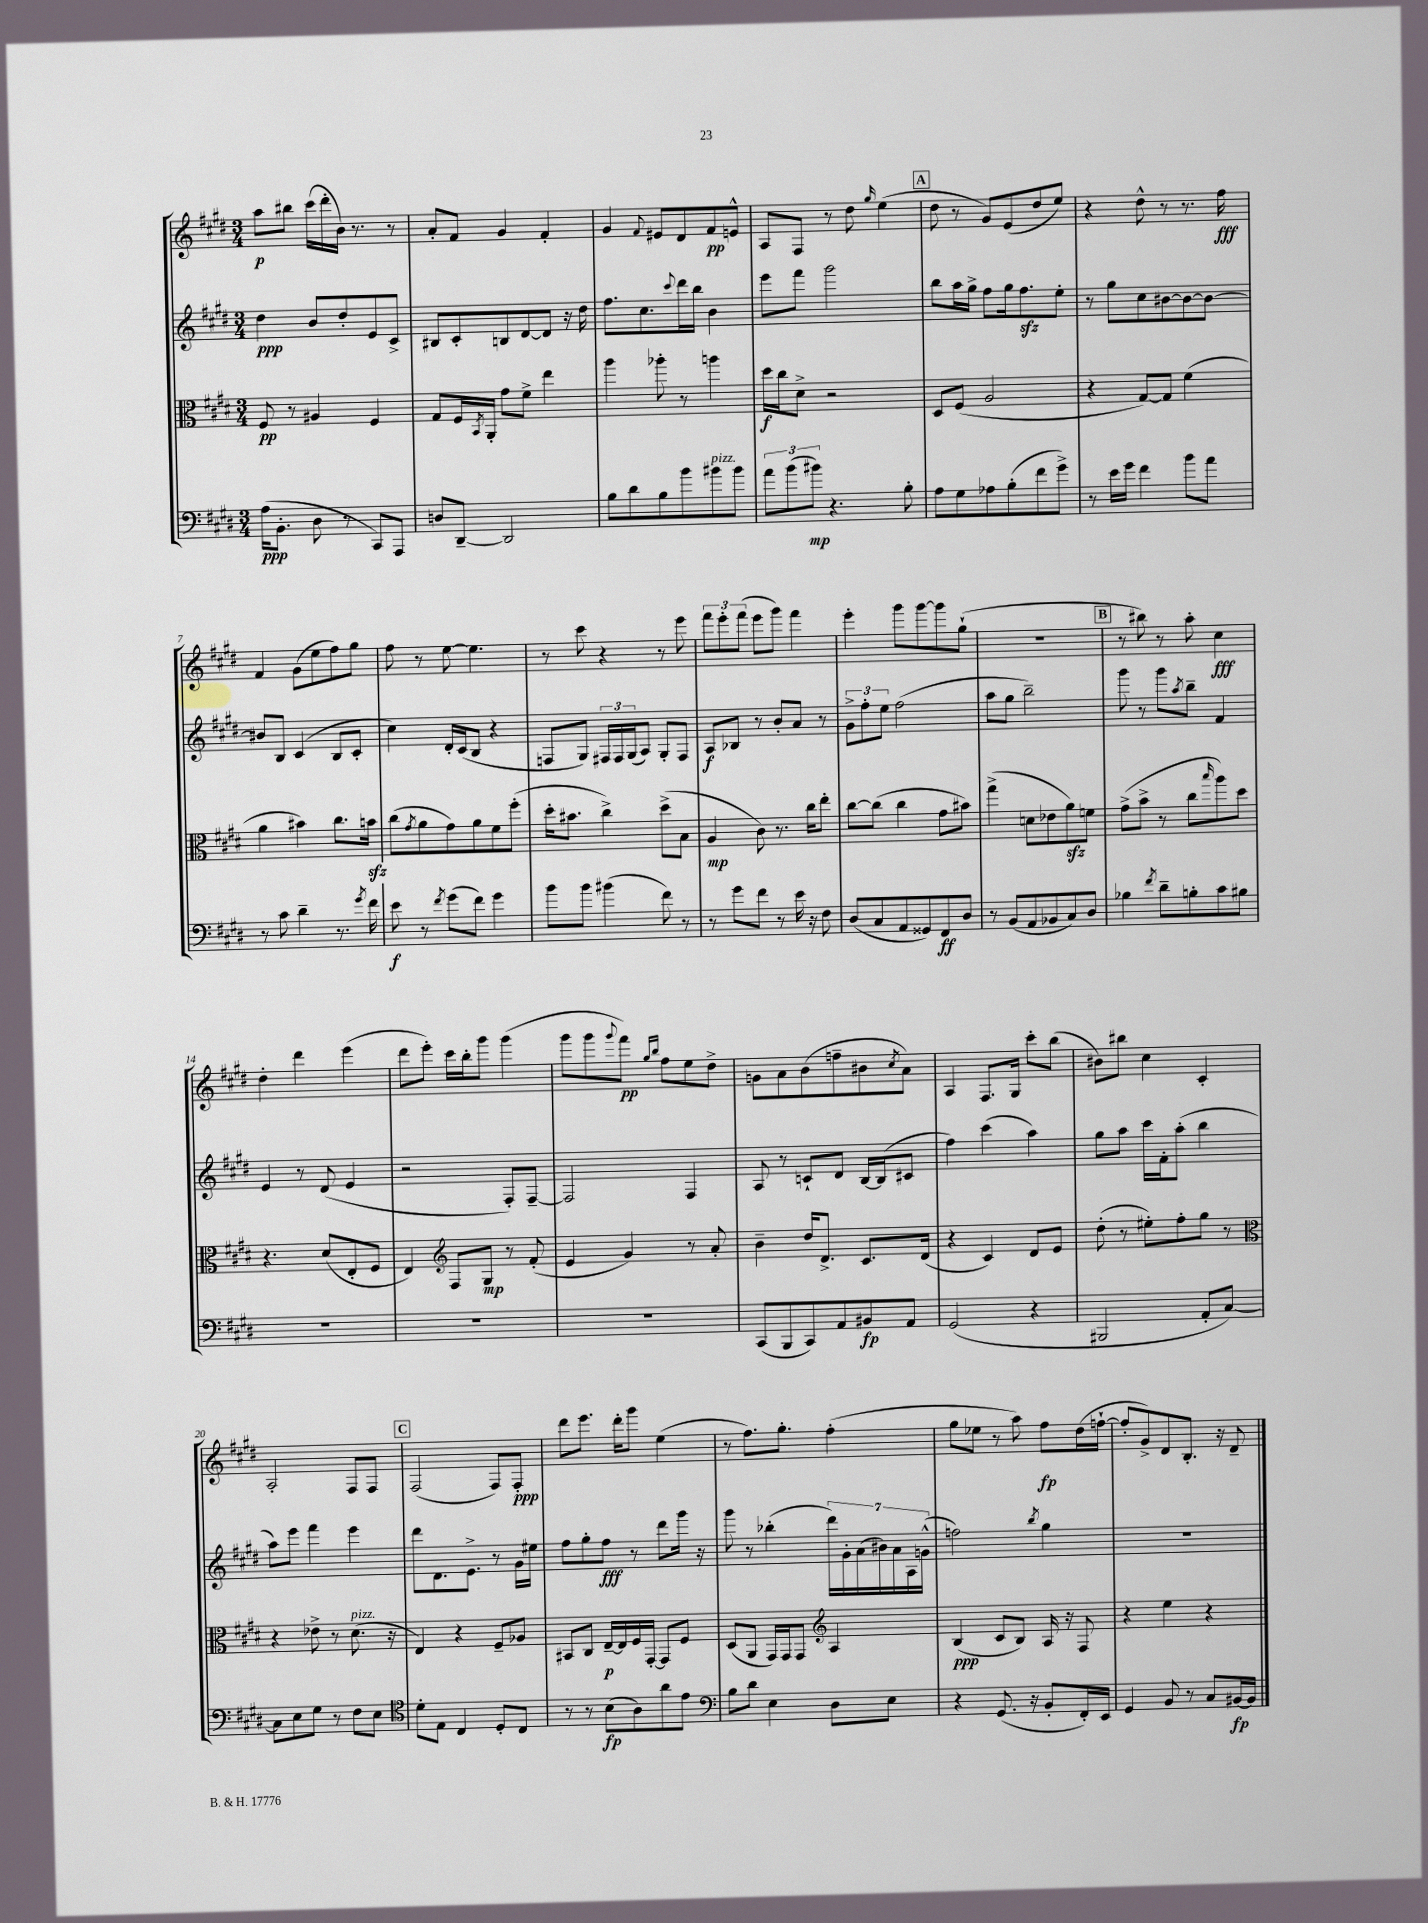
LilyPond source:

<<
\new StaffGroup <<
\new Staff = "s0" {
    \clef treble \key e \major \numericTimeSignature \time 3/4
    a''8\p bis''8 cis'''16( dis'''16-. b'16) r8. r8 |
    a'8-. fis'8 gis'4 fis'4-. |
    gis'4 \appoggiatura { fis'8 } eis'8 dis'8 fis'8\pp e'8-^ |
    a8 fis8 r8 dis''8 \grace { gis''16 } e''4( |
    \mark \markup { \box "A" } dis''8 r8 gis'8) e'8( dis''8 e''8) |
    r4 dis''8-^ r8 r8. fis''16\fff |
    fis'4 gis'8( e''8 fis''8) gis''8 |
    fis''8 r8 e''8~ e''4. |
    r8 cis'''8 r4 r8 e'''8 |
    \tuplet 3/2 { fis'''8 e'''8-. fis'''8( } e'''8 gis'''8) fis'''4 |
    e'''4-. gis'''8 gis'''8~ gis'''8 gis''8-!( |
    R2. |
    \mark \markup { \box "B" } r8 bis''8) r8 a''8-. cis''4\fff |
    dis''4-. dis'''4 e'''4( |
    dis'''8 e'''8-.) cis'''16 b''16-. gis'''8 gis'''4( |
    gis'''8 gis'''8 \appoggiatura { gis'''8 } fis'''8\pp) \grace { gis''16 b''16 } fis''8 e''8 dis''8-> |
    g'8 a'8 b'8( f''8-- bis'8 \acciaccatura { cis''8 } a'8) |
    a4 fis8. gis16 cis'''8-. b''8( |
    bis'8) bis''8 cis''4 cis'4-. |
    a2-. fis8 fis8 |
    \mark \markup { \box "C" } fis2( fis8) fis8-.\ppp |
    dis'''8 e'''8. dis'''16-. gis'''8 e''4( |
    r8 fis''8.) gis''8.-. fis''4-.( |
    gis''8 ees''8 r8 a''8) fis''8\fp dis''16( f''16~-! |
    f''8-. gis'8->) dis'8 b8.-. r16 dis'8-- \bar "|." |
}
\new Staff = "s1" {
    \clef treble \key e \major \numericTimeSignature \time 3/4
    dis''4\ppp b'8 dis''8-. e'8 cis'8-> |
    bis8 cis'8-. b8 dis'8~ dis'8 r16 dis''16 |
    fis''8. cis''8. \appoggiatura { cis'''8 } dis'''16 b''16 b'4 |
    e'''8 fis'''8 gis'''2 |
    \mark \markup { \box "A" } b''8 a''16 gis''16-> fis''8 gis''16 fis''8.\sfz e''8-. |
    r8 gis''8 cis''8 bis'8~ bis'8~ bis'8~ |
    bis'8 b8 cis'4( b8 cis'8-. |
    cis''4) dis'16-. cis'16( b8 r4 |
    f8 gis8) \tuplet 3/2 { fis16 fis16 gis16( } a8) gis8-. fis8 |
    a8\f bes8 r8 b'8-. a'8 r8 |
    \tuplet 3/2 { gis'8-> fis''8-. e''8 } fis''2( |
    a''8 gis''8 b''2--) |
    \mark \markup { \box "B" } gis'''8 r8 gis'''8 \acciaccatura { a''8 } b''8-- fis'4 |
    e'4 r8 dis'8( e'4 |
    r2 fis8-.) fis8~-- |
    fis2 fis4 |
    a8 r8 c'8-! dis'8 b16~ b16( cis'8 |
    fis''4) cis'''4( a''4) |
    gis''8 a''8 cis'''16 fis'16-. a''8-.( b''4 |
    a''8) e'''8 fis'''4 e'''4 |
    \mark \markup { \box "C" } dis'''8 dis'8. e'8.-> r8 gis'16 eis''16 |
    fis''8 gis''8-. fis''8\fff r8 dis'''8 gis'''16 r16 |
    gis'''8 r8 bes''4-.( \tuplet 7/4 { dis'''16) gis'16-. a'16( bis'16) a'16 a16 g'16-^( } |
    f''2) \acciaccatura { b''8 } gis''4 |
    R2. \bar "|." |
}
\new Staff = "s2" {
    \clef alto \key e \major \numericTimeSignature \time 3/4
    fis8\pp r8 ais4 fis4 |
    gis8 fis16 \acciaccatura { b,8 } a,16-. gis'8 fis'8-> e''4 |
    a''4 aes''8-. r8 a''4 |
    dis''16\f cis''16 dis'8-> r2 |
    \mark \markup { \box "A" } dis8 fis8( a2 |
    r4 gis8~) gis8 fis'4( |
    a'4 bis'4) cis''8. b'16\sfz |
    cis''8( \acciaccatura { gis'8 } a'8 gis'8) a'8 fis'8 fis''8-.( |
    dis''16-. bis'8. cis''4->) dis''8->( b8 |
    a4\mp cis'8) r8. cis''16 e''8-. |
    cis''8~ cis''8( cis''4 gis'8 bis'8) |
    gis''4->( d'8 ees'8 a'8\sfz) f'8 |
    \mark \markup { \box "B" } gis'8->( b'8-> r8 cis''8 \grace { b''16 } a''8) dis''8 |
    r4. dis'8( e8-. fis8 |
    e4) \clef treble fis8 gis8\mp r8 fis'8-.( |
    e'4 gis'4) r8 a'8-. |
    b'4-- dis''16 dis'8.-> cis'8. dis'16( |
    r4 cis'4) dis'8 e'8 |
    dis''8-.( r8 eis''8-.) fis''8-. gis''8 r8 |
    \clef alto r4 ees'8-> r8 dis'8.^\markup { \italic "pizz." }( r16 |
    \mark \markup { \box "C" } e4) r4 fis8-- aes8 |
    bis,8 cis8 e16~--\p e16 fis16 gis,16~-. gis,8 fis8 |
    dis8( a,8 gis,16) gis,16 gis,8 \clef treble a4 |
    b4\ppp( cis'8 b8) a16 r16 fis8 |
    r4 e''4 r4 \bar "|." |
}
\new Staff = "s3" {
    \clef bass \key e \major \numericTimeSignature \time 3/4
    a16\ppp( b,8.-. dis8 r8 cis,8) a,,8 |
    d8 dis,8~-- dis,2 |
    b8 dis'8 b8 b'8 bis'8^\markup { \italic "pizz." } bis'8 |
    \tuplet 3/2 { a'8 b'8( bis'8\mp) } r4. b8-. |
    \mark \markup { \box "A" } a8 gis8 aes8 b8-.( fis'8 gis'8->) |
    r8 e'16 gis'16 fis'4 b'8 a'8 |
    r8 cis'8 dis'4-- r8. \acciaccatura { gis'8 } fis'16 |
    e'8\f r8 \acciaccatura { fis'8 } gis'8( fis'8) gis'4 |
    b'8 b'8 bis'4( fis'8) r8 |
    r8 gis'8 fis'8 r8 e'16 r16 fis8 |
    dis8( cis8 a,8 gisis,8) fis,8\ff dis8 |
    r8 b,8( a,8 bes,8 cis8) dis8 |
    \mark \markup { \box "B" } bes4 \acciaccatura { fis'8 } dis'8-- b8-. cis'8 bis8 |
    R2. |
    R2. |
    R2. |
    cis,8( b,,8 cis,8) a,8 bis,8\fp a,8 |
    gis,2( r4 |
    bis,,2 a,8-. cis8~) |
    cis8 e8 gis8 r8 fis8 e8 |
    \mark \markup { \box "C" } \clef tenor dis'8-. e8 cis4 dis8-. cis8 |
    r8 r8 b8\fp( a8) a'8 e'8 |
    \clef bass b8 dis'8 e4 dis8 e8 |
    r4 gis,8.( r16 b,8-. fis,16-.) e,16 |
    gis,4 b,8 r8 cis8 bis,16~\fp bis,16 \bar "|." |
}
>>
>>
